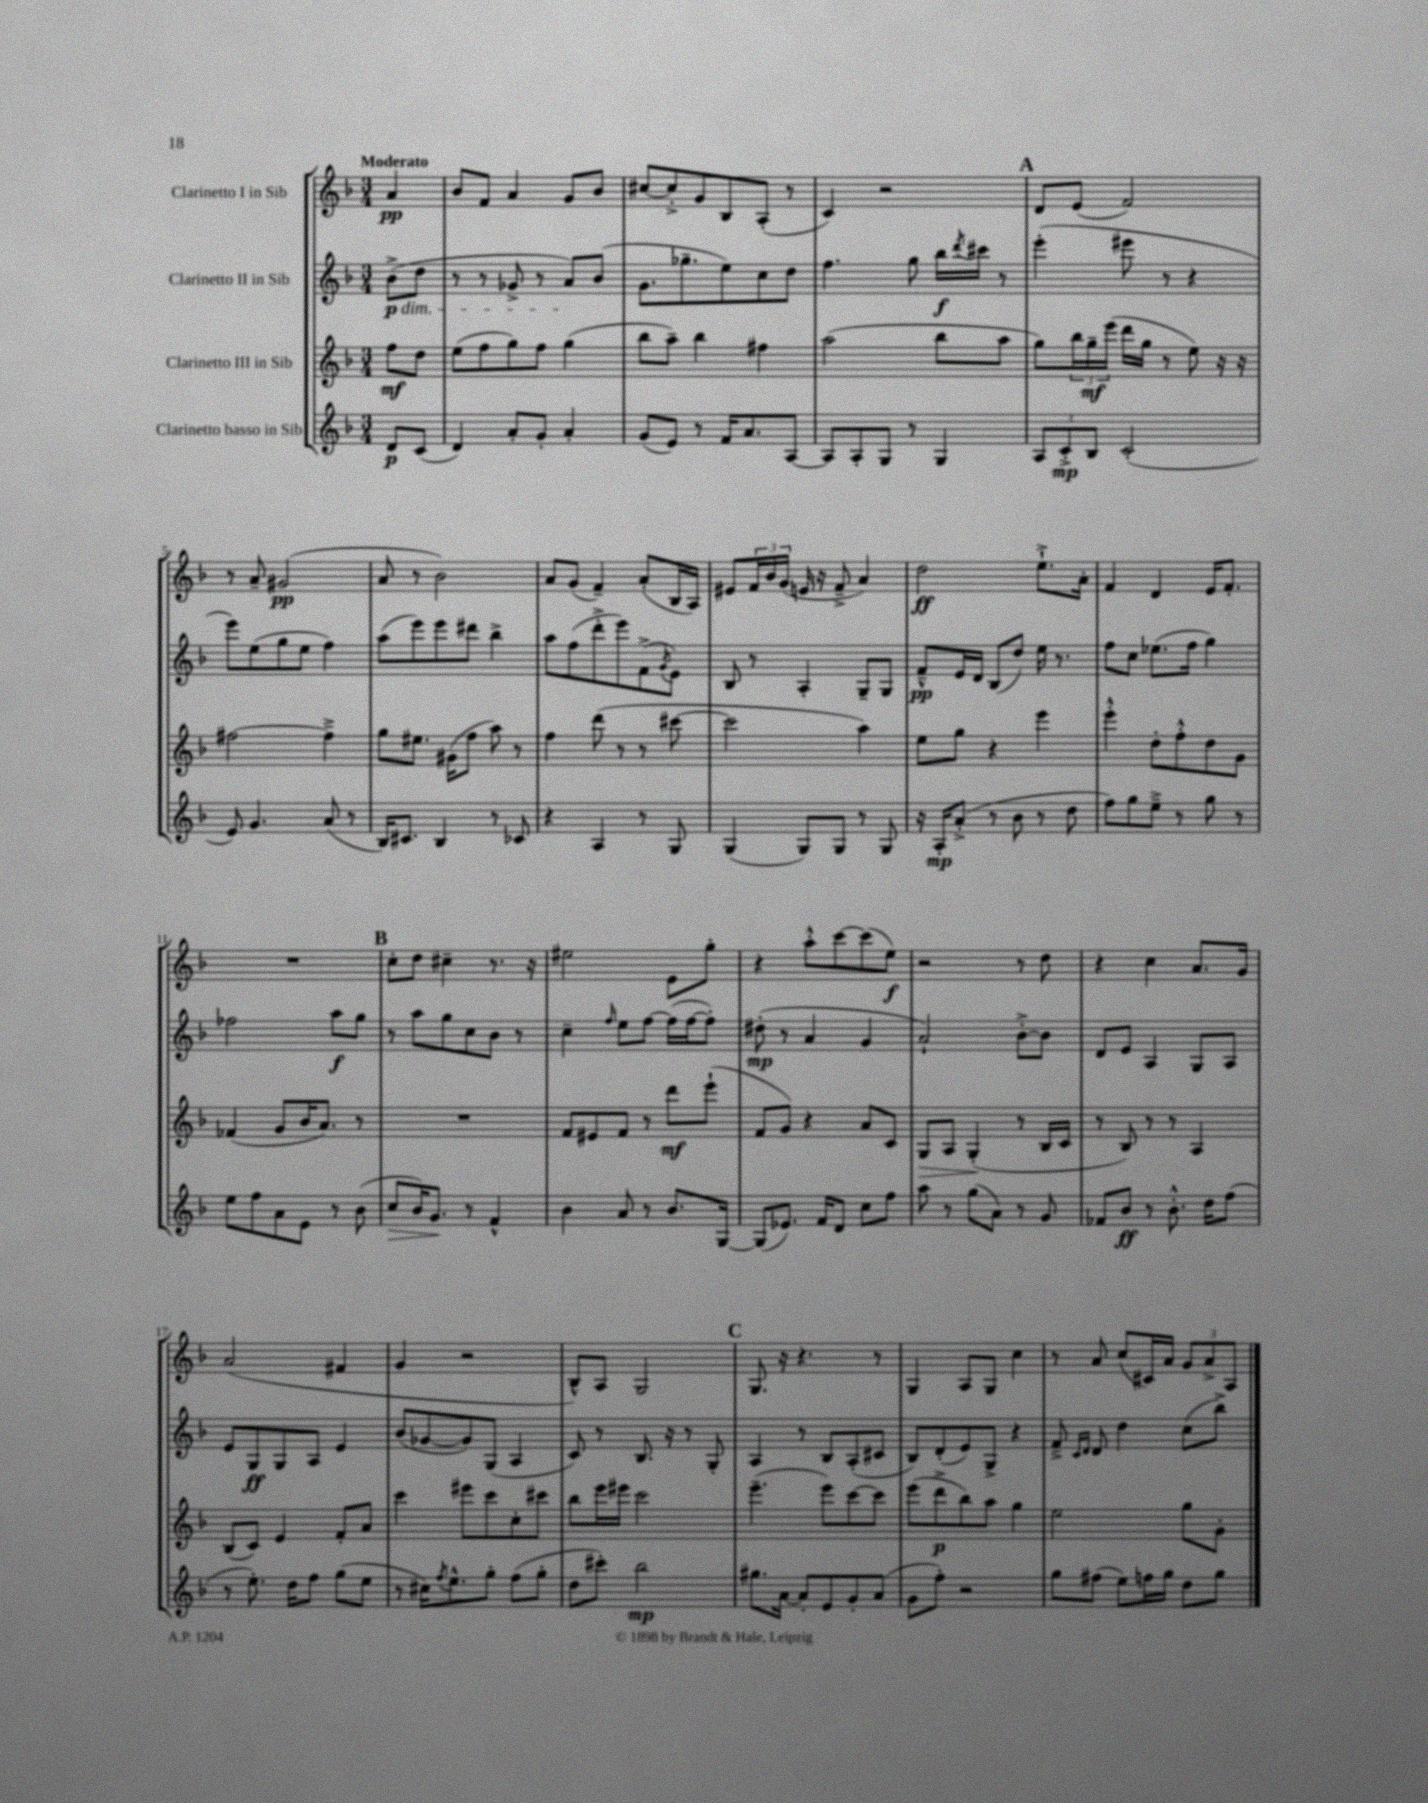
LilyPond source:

<<
\new StaffGroup <<
\new Staff = "s0" \with { instrumentName = "Clarinetto I in Sib" } {
    \clef treble \key f \major \numericTimeSignature \time 3/4 \partial 4 \tempo "Moderato"
    a'4\pp |
    bes'8 f'8 a'4 g'8 bes'8 |
    cis''8~ cis''8-.-> g'8 bes8 a8-.( r8 |
    c'4) r2 |
    \mark \markup { \bold "A" } d'8 e'8( f'2) |
    r8 a'8-- gis'2\pp( |
    a'8 r8 bes'2) |
    a'8 g'8( f'4--) a'8-.( bes16 a16) |
    eis'8 \tuplet 3/2 { f'16 bes'16 g'16( } e'16 r16 f'8---> a'4) |
    d''2\ff e''8.-!-> a'16-. |
    f'4 d'4 e'16 f'8.-. |
    R2. |
    \mark \markup { \bold "B" } c''8-. d''8 cis''4-- r8. r16 |
    eis''2 e'8 g''8-. |
    r4 a''8-.-^ c'''8~ c'''8( e''8\f) |
    r2 r8 d''8 |
    r4 c''4 a'8. g'16 |
    a'2( fis'4 |
    g'4 r2 |
    bes8-^) a8 g2 |
    \mark \markup { \bold "C" } g8. r16 r4. r8 |
    g4 a8 g8 c''4 |
    r8 a'8 c''8( cis'16) a'16 \tuplet 3/2 { g'8 a'8-> a8 } \bar "|." |
}
\new Staff = "s1" \with { instrumentName = "Clarinetto II in Sib" } {
    \clef treble \key f \major \numericTimeSignature \time 3/4 \partial 4
    bes'8->\p\dim( d''8 |
    r8 r8 ges'8-> r8 a'8\!) bes'8( |
    g'8. ges''8.-- e''8) c''8 d''8 |
    f''4. g''8 bes''16\f \acciaccatura { d'''8 } cis'''16 r8 |
    \mark \markup { \bold "A" } e'''4-.( eis'''8 r8 r4 |
    e'''8) e''8( g''8 e''8 f''4) |
    a''8( e'''8) e'''8 dis'''8 bes''4-> |
    a''8 f''8( d'''8-.-> e'''8) f'8->( \acciaccatura { g'8 } e'8) |
    bes8 r8 a4-. g8-- g8 |
    f'8---^\pp e'16 d'16 bes8( d''8) e''16 r8. |
    f''8 c''8 ees''8.( f''16 g''4) |
    fes''2 a''8\f g''8 |
    \mark \markup { \bold "B" } r8 a''8 g''8 c''8 bes'8 r8 |
    c''4-- \grace { f''16 } e''8 f''8~ f''16( f''16~ f''8-.) |
    dis''8-.\mp( r8 a'4 g'4 |
    a'2-!) bes'8~-.-> bes'8 |
    d'8 e'8 a4 g8 a8 |
    e'8 g8\ff g8 a8 e'4 |
    bes'8( ges'8~ ges'8) g8( a4 |
    c'8) r8 bes8. r16 r8 g8-. |
    \mark \markup { \bold "C" } a4 r8 bes8 a8-.( cis'8 |
    bes8) d'8-.( e'8) g8-> r4 |
    f'8---> \grace { c'16 d'16 } d'8 d''4 c''8( bes''8->) \bar "|." |
}
\new Staff = "s2" \with { instrumentName = "Clarinetto III in Sib" } {
    \clef treble \key f \major \numericTimeSignature \time 3/4 \partial 4
    f''8\mf d''8 |
    e''8( f''8 g''8) f''8 g''4( |
    bes''8 a''8--) bes''4 fis''4 |
    a''2( bes''8 a''8 |
    \mark \markup { \bold "A" } g''8) \tuplet 3/2 { bes''16 g''16--\mf e'''16( } d'''16 g''16 r8 e''8) r16 r16 |
    fis''2~ fis''4---> |
    g''8 eis''8. gis'16( f''8 a''8) r8 |
    f''4 d'''8( r8 r8 cis'''8~ |
    cis'''2 a''4) |
    e''8 g''8 r4 e'''4 |
    e'''4-.-^ d''8-. f''8-.-^ d''8 g'8 |
    fes'4( g'8 bes'16 a'8.) r8 |
    \mark \markup { \bold "B" } R2. |
    f'8 eis'8 f'8 r8 d'''8\mf e'''8-!( |
    f'8 g'8) r4 a'8 c'8 |
    g8\> a8 g4-.\!( r8 bes16 c'16 |
    r8 bes8) r8 r8 a4 |
    bes8( c'8) e'4 f'8-. a'8 |
    c'''4 eis'''8 c'''8 c''8-. cis'''8 |
    bes''8 e'''16 eis'''16 c'''2 |
    \mark \markup { \bold "C" } e'''4.--( e'''8) c'''8~ c'''8 |
    e'''8( d'''8->\p bes''8) a''8 g''4 |
    e''2 g''8 g'8-. \bar "|." |
}
\new Staff = "s3" \with { instrumentName = "Clarinetto basso in Sib" } {
    \clef treble \key f \major \numericTimeSignature \time 3/4 \partial 4
    d'8\p c'8( |
    d'4) a'8-. g'8-. a'4-. |
    g'8( e'8) r8 f'16 a'8. a8~ |
    a8 a8-. g8 r8 g4 |
    \mark \markup { \bold "A" } \tuplet 3/2 { a8 c'8-.->\mp bes8 } c'2-.( |
    e'8) g'4. a'8( r8 |
    bes16) cis'8. bes4 r8 ces'8 |
    r4 a4 r8 g8 |
    g4( g8) g8 r8 g8 |
    r16 a16-.\mp a'8-.->( r8 bes'8 r8 d''8 |
    f''8) g''8 e''8---> r8 g''8 r8 |
    e''8 f''8 a'8 e'8 r8 bes'8( |
    \mark \markup { \bold "B" } c''8\> bes'16) g'8.\! r8 f'4-^ |
    bes'4 a'8 r8 bes'8. g16~ |
    g8( ees'8.) f'16 d'8 c''8 f''8 |
    a''8 r8 g''8( a'8) r8 g'8 |
    fes'8 bes'8\ff r8 bes'8.-.-^ d''16 f''8( |
    r8 e''8.-.) d''16 f''8 g''8( e''8 |
    r8 cis''16) \acciaccatura { f''8 } e''8.-^ g''8-. f''8( g''8-. |
    d''8 cis'''8-.) bes''2\mp |
    \mark \markup { \bold "C" } gis''8. a'16~ a'8-. e'8 g'8-. a'8( |
    g'8 f''8-.) r2 |
    g''8 fis''8( e''8) f''16 g''16 d''8 g''8 \bar "|." |
}
>>
>>
